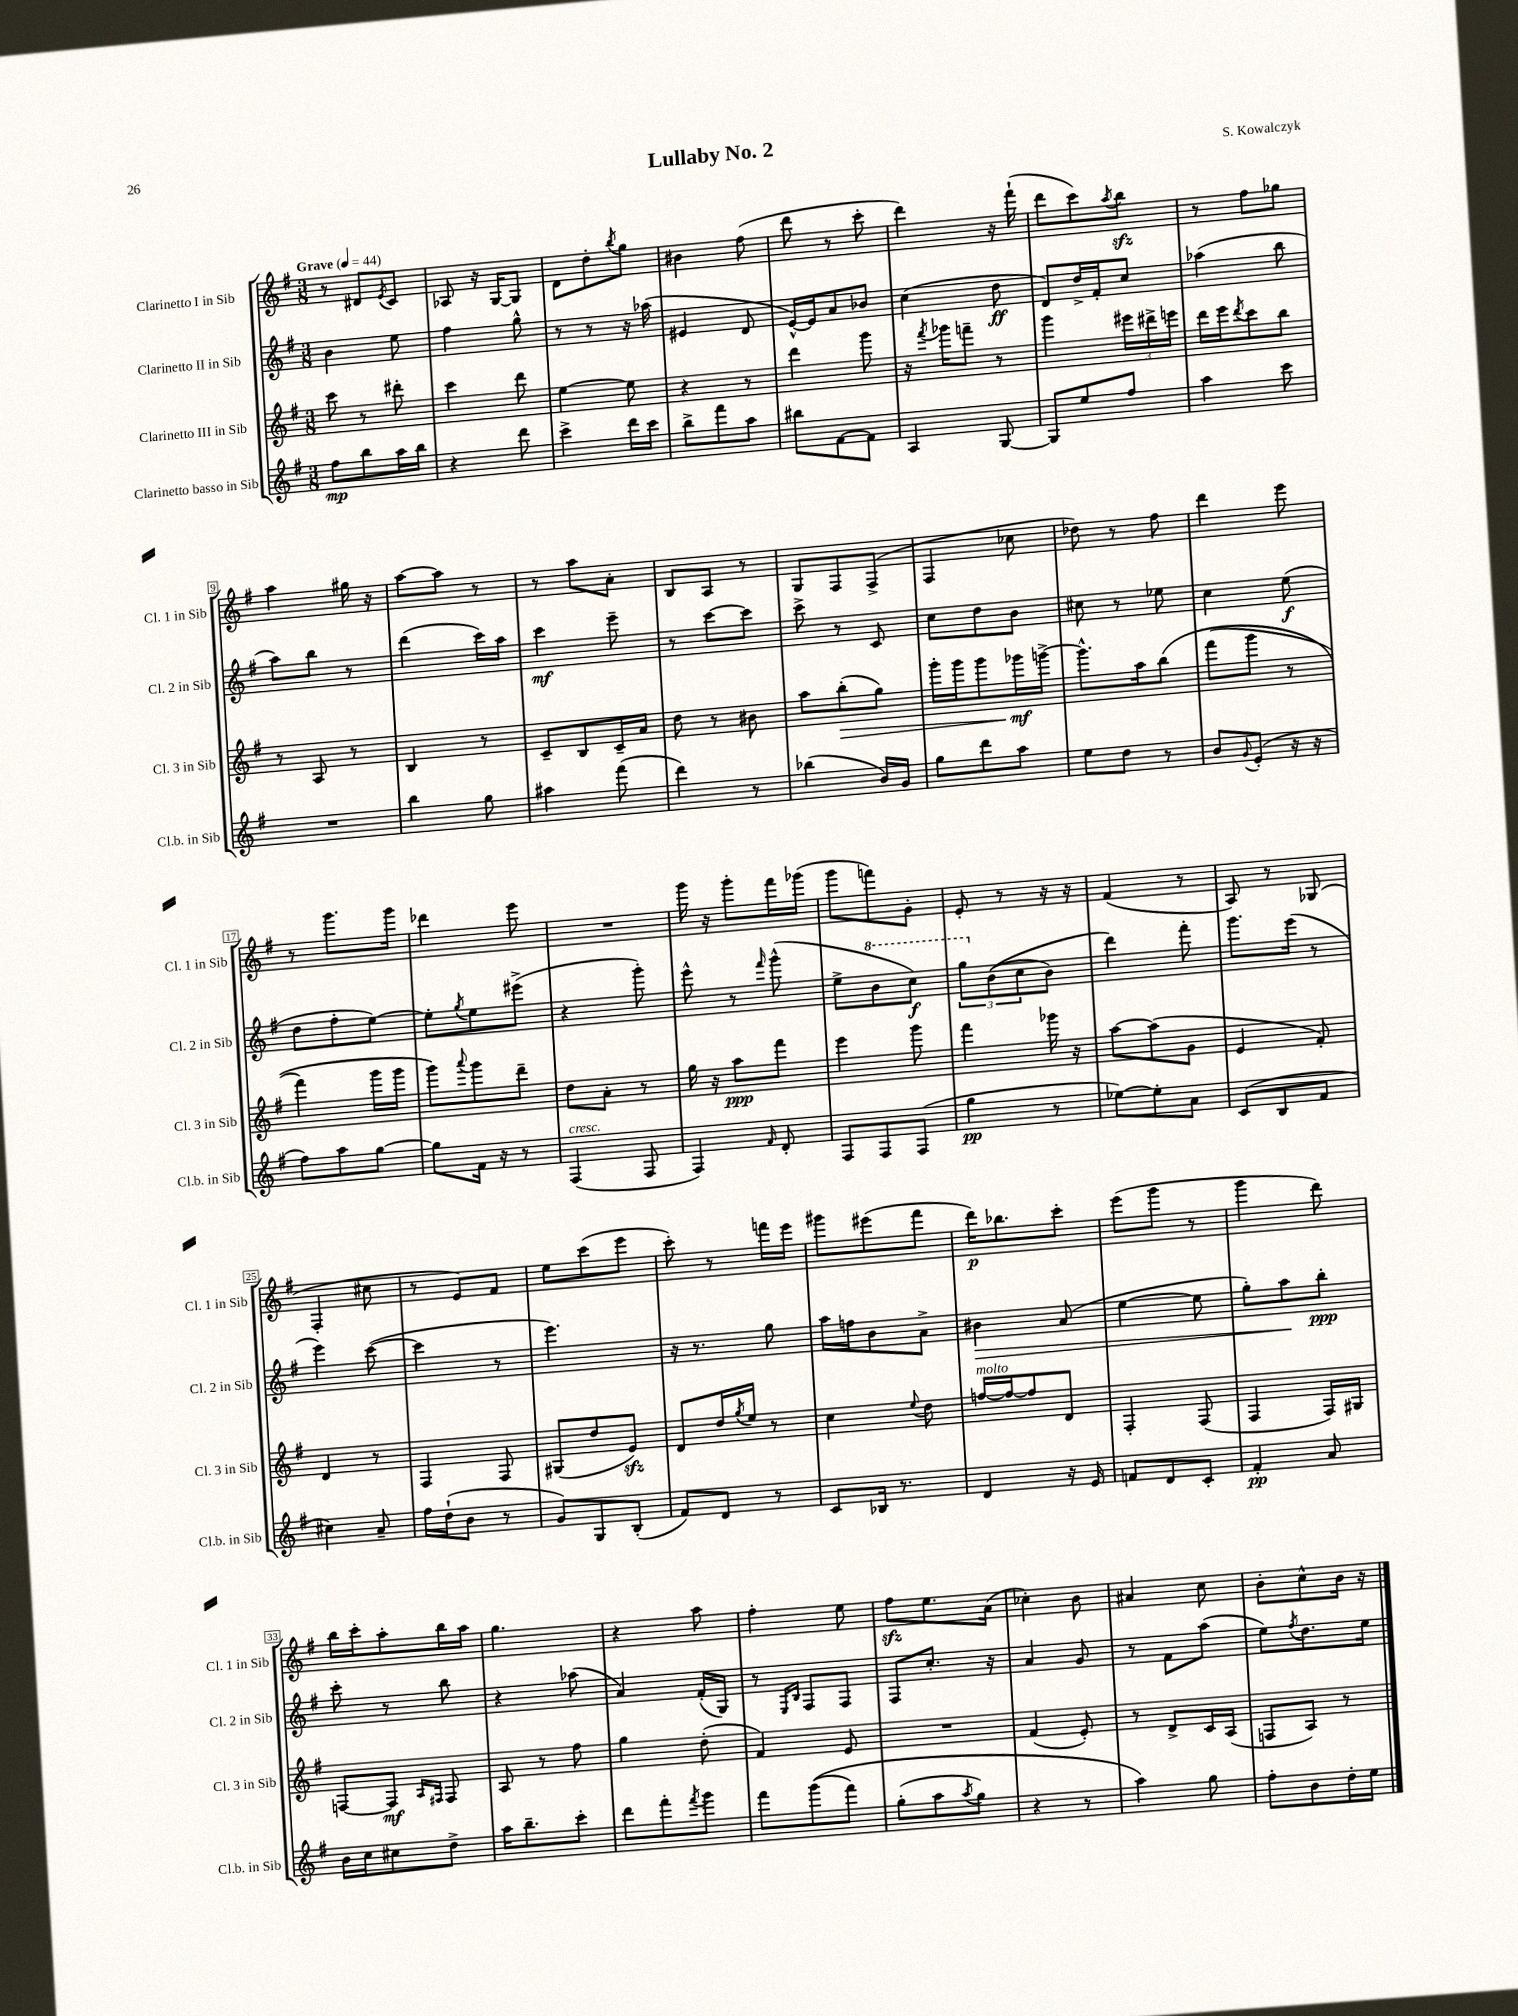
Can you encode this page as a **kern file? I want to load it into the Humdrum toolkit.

**kern	**dynam	**kern	**dynam	**kern	**dynam	**kern	**dynam
*part4	*part4	*part3	*part3	*part2	*part2	*part1	*part1
*staff4	*staff4	*staff3	*staff3	*staff2	*staff2	*staff1	*staff1
*I"Clarinetto basso in Sib	*	*I"Clarinetto III in Sib	*	*I"Clarinetto II in Sib	*	*I"Clarinetto I in Sib	*
*I'Cl.b. in Sib	*	*I'Cl. 3 in Sib	*	*I'Cl. 2 in Sib	*	*I'Cl. 1 in Sib	*
*clefG2	*	*clefG2	*	*clefG2	*	*clefG2	*
*k[f#]	*	*k[f#]	*	*k[f#]	*	*k[f#]	*
*M3/8	*	*M3/8	*	*M3/8	*	*M3/8	*
*MM44	*	*MM44	*	*MM44	*	*MM44	*
=1	=1	=1	=1	=1	=1	=1	=1
!	!	!	!	!	!	!LO:TX:a:B:t=Grave	!
8ff#\L	mp	8ccc\	.	4b\	.	8r	.
8bb\	.	8r	.	.	.	8d#X/L	.
.	.	.	.	.	.	8qe/	.
16aa\L	.	8ddd#X'\	.	8ee\	.	8c/J	.
16bb\JJ	.	.	.	.	.	.	.
=2	=2	=2	=2	=2	=2	=2	=2
4r	.	4ccc\	.	4ff#\	.	8A-X/	.
.	.	.	.	.	.	16r	.
.	.	.	.	.	.	[16G/KL	.
8ddd\	.	8ddd\	.	8gg^^\	.	8G/J]	.
=3	=3	=3	=3	=3	=3	=3	=3
4ccc^\	.	[4ee\	.	8r	.	8d\L	.
.	.	.	.	8r	.	8dd'\	.
.	.	.	.	.	.	8qbb/	.
16ddd\LL	.	8ee\]	.	16r	.	8gg\J	.
16ccc\JJ	.	.	.	(16aa-X\	.	.	.
=4	=4	=4	=4	=4	=4	=4	=4
8bb^\L	.	4r	.	4e#X/	.	4b#X\	.
8fff#\	.	.	.	.	.	.	.
8aa\J	.	8r	.	8d/	.	(8ff#\	.
=5	=5	=5	=5	=5	=5	=5	=5
8bb#X\L	.	4ddd\	.	[16e^^/LL)	.	8ddd\	.
.	.	.	.	16e/J]	.	.	.
[8f#\	.	.	.	8a/	.	8r	.
8f#\J]	.	8ggg\	.	8b-X/J	.	8ccc'\	.
=6	=6	=6	=6	=6	=6	=6	=6
4A/	.	16r	.	(4cc\	.	4ddd\)	.
.	.	8qfff#/	.	.	.	.	.
.	.	16ggg-X\KL	.	.	.	.	.
.	.	8fffn~\J	.	.	.	.	.
[8G/	.	8r	.	8dd\	ff	16r	.
.	.	.	.	.	.	(16fff#`\	.
=7	=7	=7	=7	=7	=7	=7	=7
8G/L]	.	4ggg\	.	8d/L)	.	8ddd\L	.
8ee/	.	.	.	16dd^/L	.	8ccc\)	.
.	.	.	.	16f#'/J	.	.	.
.	.	.	.	.	.	8qaa/	.
8ff#/J	.	24eee#X\LL	.	8cc/J	.	8bbzz\J	.
.	.	24ddd#X^\	.	.	.	.	.
.	.	24eeen\JJ	.	.	.	.	.
=8	=8	=8	=8	=8	=8	=8	=8
4aa\	.	16ddd\LL	.	(4aa-X\	.	8r	.
.	.	16eee\J	.	.	.	.	.
.	.	8qddd/	.	.	.	.	.
.	.	8ccc\	.	.	.	8ff#\L	.
8ccc\	.	8bb\J	.	8bb\	.	8gg-X\J	.
!!LO:LB:g=z
=9	=9	=9	=9	=9	=9	=9	=9
4.r	.	8r	.	8aa\L)	.	4aa\	.
.	.	8A/	.	8bb\J	.	.	.
.	.	8r	.	8r	.	16gg#X\	.
.	.	.	.	.	.	16r	.
=10	=10	=10	=10	=10	=10	=10	=10
4bb\	.	4B/	.	(4ddd\	.	[8aa\L	.
.	.	.	.	.	.	8aa\J]	.
8gg\	.	8r	.	16ccc\LL)	.	8r	.
.	.	.	.	16aa\JJ	.	.	.
=11	=11	=11	=11	=11	=11	=11	=11
4aa#X\	.	8c~/L	.	4ccc\	mf	8r	.
.	.	8B/	.	.	.	8aa\L	.
(8fff#\	.	16c~/L	.	8eee~\	.	8a'\J	.
.	.	16a/JJ	.	.	.	.	.
=12	=12	=12	=12	=12	=12	=12	=12
4ddd\)	.	8dd\	.	8r	.	8B/L	.
.	.	8r	.	[8ccc\L	.	8A/J	.
8r	.	8b#X\	.	8ccc\J]	.	8r	.
=13	=13	=13	=13	=13	=13	=13	=13
(4bb-X\	.	8aa\L	.	8ccc^\	.	8G/L	.
!	!	!	!LO:HP:b	!	!	!	!
.	.	(8bb'\	>	8r	.	8F#/	.
16b/LL)	.	8gg\J)	.	8c/	.	(8F#^/J	.
16g/JJ	.	.	.	.	.	.	.
=14	=14	=14	=14	=14	=14	=14	=14
8gg\L	.	16ggg'\LL	.	8cc\L	.	4F#/	.
.	.	16ggg\J	.	.	.	.	.
8ddd\	.	8ggg\	.	8dd\	.	.	.
8aa\J	.	16ggg-X\L	mf	8b\J	.	8cc-X\	.
.	.	[16gggn^\JJ	]	.	.	.	.
=15	=15	=15	=15	=15	=15	=15	=15
8ee\L	.	8.ggg^^\L]	.	8cc#X\	.	8dd-X\)	.
8dd\J	.	.	.	8r	.	8r	.
.	.	16aa\k	.	.	.	.	.
8r	.	(8bb\J	.	8ee-X\	.	8ff#\	.
=16	=16	=16	=16	=16	=16	=16	=16
8b/L	.	(8fff#\L	.	4cc\	.	4ddd\	.
8qqg/	.	.	.	.	.	.	.
(8e'/J	.	8ggg\J	.	.	.	.	.
16r	.	8r	.	(8ee\	f	8eee\	.
16r	.	.	.	.	.	.	.
!!LO:LB:g=z
=17	=17	=17	=17	=17	=17	=17	=17
8ff#\L)	.	4fff#\)	.	8dd\L	.	8r	.
8aa\	.	.	.	8ff#'\	.	8.ggg\L	.
[8gg\J	.	16ggg\LL	.	[8ee\J)	.	.	.
.	.	16ggg\JJ	.	.	.	16ggg\Jk	.
=18	=18	=18	=18	=18	=18	=18	=18
8gg\L]	.	8ggg\L)	.	8ee'\L]	.	4ddd-X\	.
.	.	8qqaaa/	.	8qgg/	.	.	.
16f#\Jk	.	8ggg\	.	8ee\	.	.	.
16r	.	.	.	.	.	.	.
8r	.	8ddd~\J	.	(8eee#X^\J	.	8eee\	.
=19	=19	=19	=19	=19	=19	=19	=19
!LO:TX:a:i:t=cresc.	!	!	!	!	!	!	!
(4F#/	.	8dd\L	.	4r	.	4.r	.
.	.	8a'\J	.	.	.	.	.
8F#/	.	8r	.	8ggg'\)	.	.	.
=20	=20	=20	=20	=20	=20	=20	=20
4F#/)	.	16gg\	.	8eee^^\	.	16ggg\	.
.	.	16r	.	.	.	16r	.
.	.	8aa\L	ppp	8r	.	8ggg'\L	.
16qqf#/	.	.	.	16qqfff#/	.	.	.
8d'/	.	8fff#\J	.	(8ggg^^\	.	16fff#\L	.
.	.	.	.	.	.	(16ggg-X\JJ	.
=21	=21	=21	=21	=21	=21	=21	=21
8F#/L	.	4eee\	.	8ee^\L	.	8ggg\L	.
*	*	*	*	*8va	*	*	*
8F#/	.	.	.	8bb\	.	8fffn\)	.
(8F#/J	.	8ggg\	.	8ccc\J)	f	8g'\J	.
=22	=22	=22	=22	=22	=22	=22	=22
4gg\	pp	4fff#\	.	12ggg\L	.	8e'/	.
*	*	*	*	*X8va	*	*	*
.	.	.	.	((12b\	.	.	.
.	.	.	.	.	.	8r	.
.	.	.	.	12cc\	.	.	.
8r	.	16ggg-X\	.	8b\J)	.	16r	.
.	.	16r	.	.	.	16r	.
=23	=23	=23	=23	=23	=23	=23	=23
[8ee-X\L)	.	[8aa\L	.	4ddd\)	.	(4f#/	.
8ee-'\]	.	(8aa\]	.	.	.	.	.
8a\J	.	8g\J	.	8fff#'\	.	8r	.
=24	=24	=24	=24	=24	=24	=24	=24
(8c/L	.	4e/	.	8.ggg\L	.	8A/)	.
8B/	.	.	.	.	.	8r	.
.	.	.	.	(16eee\Jk	.	.	.
8f#/J	.	8f#'/)	.	8r	.	(8G-X/	.
!!LO:LB:g=z
=25	=25	=25	=25	=25	=25	=25	=25
4cc#X\)	.	4d/	.	4eee\)	.	4F#'/	.
8a~/	.	8r	.	([8ccc\	.	8cc#X\	.
=26	=26	=26	=26	=26	=26	=26	=26
16ff#\LL	.	4F#/	.	4ccc\]	.	8r	.
(16dd`\J	.	.	.	.	.	.	.
8b\J	.	.	.	.	.	8e/L)	.
8r	.	8F#/	.	8r	.	8f#/J	.
=27	=27	=27	=27	=27	=27	=27	=27
8g/L)	.	(8G#X/L	.	4.eee\)	.	8ee\L	.
8G/	.	8dd/	.	.	.	(8ccc\	.
(8B'/J	.	8ezz/J)	.	.	.	8eee\J	.
=28	=28	=28	=28	=28	=28	=28	=28
8f#/L)	.	8d/L	.	16r	.	8ccc'\)	.
.	.	.	.	8.r	.	.	.
8d/J	.	16dd/L	.	.	.	8r	.
.	.	8qgg/	.	.	.	.	.
.	.	16ee/JJ	.	.	.	.	.
8r	.	8r	.	8gg\	.	16fffn\LL	.
.	.	.	.	.	.	16eee\JJ	.
=29	=29	=29	=29	=29	=29	=29	=29
8c/L	.	4cc\	.	16aa\LL	.	8ggg#X\L	.
.	.	.	.	16ffn\J	.	.	.
16B-X/Jk	.	.	.	8b\	.	(8eee#X\	.
8.r	.	.	.	.	.	.	.
.	.	8qqee/	.	.	.	.	.
.	.	8dd\	.	8a^\J	.	8fff#\J	.
=30	=30	=30	=30	=30	=30	=30	=30
!	!	!LO:TX:a:i:t=molto	!	!	!	!	!
!	!	!	!	!	!LO:HP:b	!	!
4d/	.	[16ffn/LL	.	4b#X\	>	16ddd\KL)	p
.	.	16ff/J_	.	.	.	8.bb-X\	.
.	.	8ff/]	.	.	.	.	.
16r	.	8d/J	.	(8a/	.	8ccc'\J	.
16e/	.	.	.	.	.	.	.
=31	=31	=31	=31	=31	=31	=31	=31
8fn/L	.	4F#'/	.	[4ee\	.	(8eee\L	.
8d/	.	.	.	.	.	8ggg\J	.
8c'/J	.	(8F#/	.	8ee\]	.	8r	.
=32	=32	=32	=32	=32	=32	=32	=32
4f#'/	pp	4F#/	.	8gg'\L)	.	4ggg\	.
.	.	.	.	8aa\	.	.	.
8a/	.	16F#/LL)	.	8bb'\J	] ppp	8ddd\)	.
.	.	16G#X/JJ	.	.	.	.	.
!!LO:LB:g=z
=33	=33	=33	=33	=33	=33	=33	=33
16b\LL	.	[8Fn/L	.	8ccc'\	.	16bb\LL	.
16cc\J	.	.	.	.	.	16ccc'\J	.
8cc#X\	.	8F/J]	mf	8r	.	8aa'\	.
.	.	16qqA/LL	.	.	.	.	.
.	.	16qqF#X/JJ	.	.	.	.	.
8dd^\J	.	8F#/	.	8bb\	.	16bb\L	.
.	.	.	.	.	.	16aa\JJ	.
=34	=34	=34	=34	=34	=34	=34	=34
16aa\KL	.	8A/	.	4r	.	4.gg\	.
8.bb~\	.	.	.	.	.	.	.
.	.	8r	.	.	.	.	.
8ccc'\J	.	8ff#\	.	(8aa-X\	.	.	.
=35	=35	=35	=35	=35	=35	=35	=35
8ddd\L	.	4gg\	.	4a/)	.	4r	.
8fff#'\	.	.	.	.	.	.	.
8qfff#/	.	.	.	.	.	.	.
8ggg\J	.	(8dd'\	.	(16f#'/LL	.	8aa\	.
.	.	.	.	16G/JJ)	.	.	.
=36	=36	=36	=36	=36	=36	=36	=36
8fff#\L	.	4f#/)	.	8r	.	4ff#'\	.
.	.	.	.	16qqE/LL	.	.	.
.	.	.	.	16qqB/JJ	.	.	.
((8ggg\	.	.	.	8F#/L	.	.	.
8fff#\J)	.	8e/	.	8F#/J	.	8ee\	.
=37	=37	=37	=37	=37	=37	=37	=37
(8gg'\L	.	4.r	.	8F#/L	.	8ff#zz\L	.
8aa\	.	.	.	8.cc'/J	.	8.ee\	.
8qaa/	.	.	.	.	.	.	.
8gg\J)	.	.	.	.	.	.	.
.	.	.	.	16r	.	(16a\Jk	.
=38	=38	=38	=38	=38	=38	=38	=38
4r	.	(4f#/	.	4a/	.	4cc-X'\)	.
8r	.	8e'/)	.	8g/	.	8b\	.
=39	=39	=39	=39	=39	=39	=39	=39
4aa\)	.	8r	.	8r	.	4a#X/	.
.	.	8d^/L	.	8f#\L	.	.	.
8gg\	.	16c/L	.	(8aa\J	.	8cc\	.
.	.	(16A/JJ	.	.	.	.	.
=40	=40	=40	=40	=40	=40	=40	=40
8ff#'\L	.	8Fn/L	.	8ee\L)	.	8b'\L	.
.	.	.	.	8qff#/	.	.	.
8b\	.	8A/J)	.	8.dd\	.	8cc^^\	.
16dd'\L	.	8r	.	.	.	16b\Jk	.
16ee\JJ	.	.	.	16ee\Jk	.	16r	.
==	==	==	==	==	==	==	==
*-	*-	*-	*-	*-	*-	*-	*-
